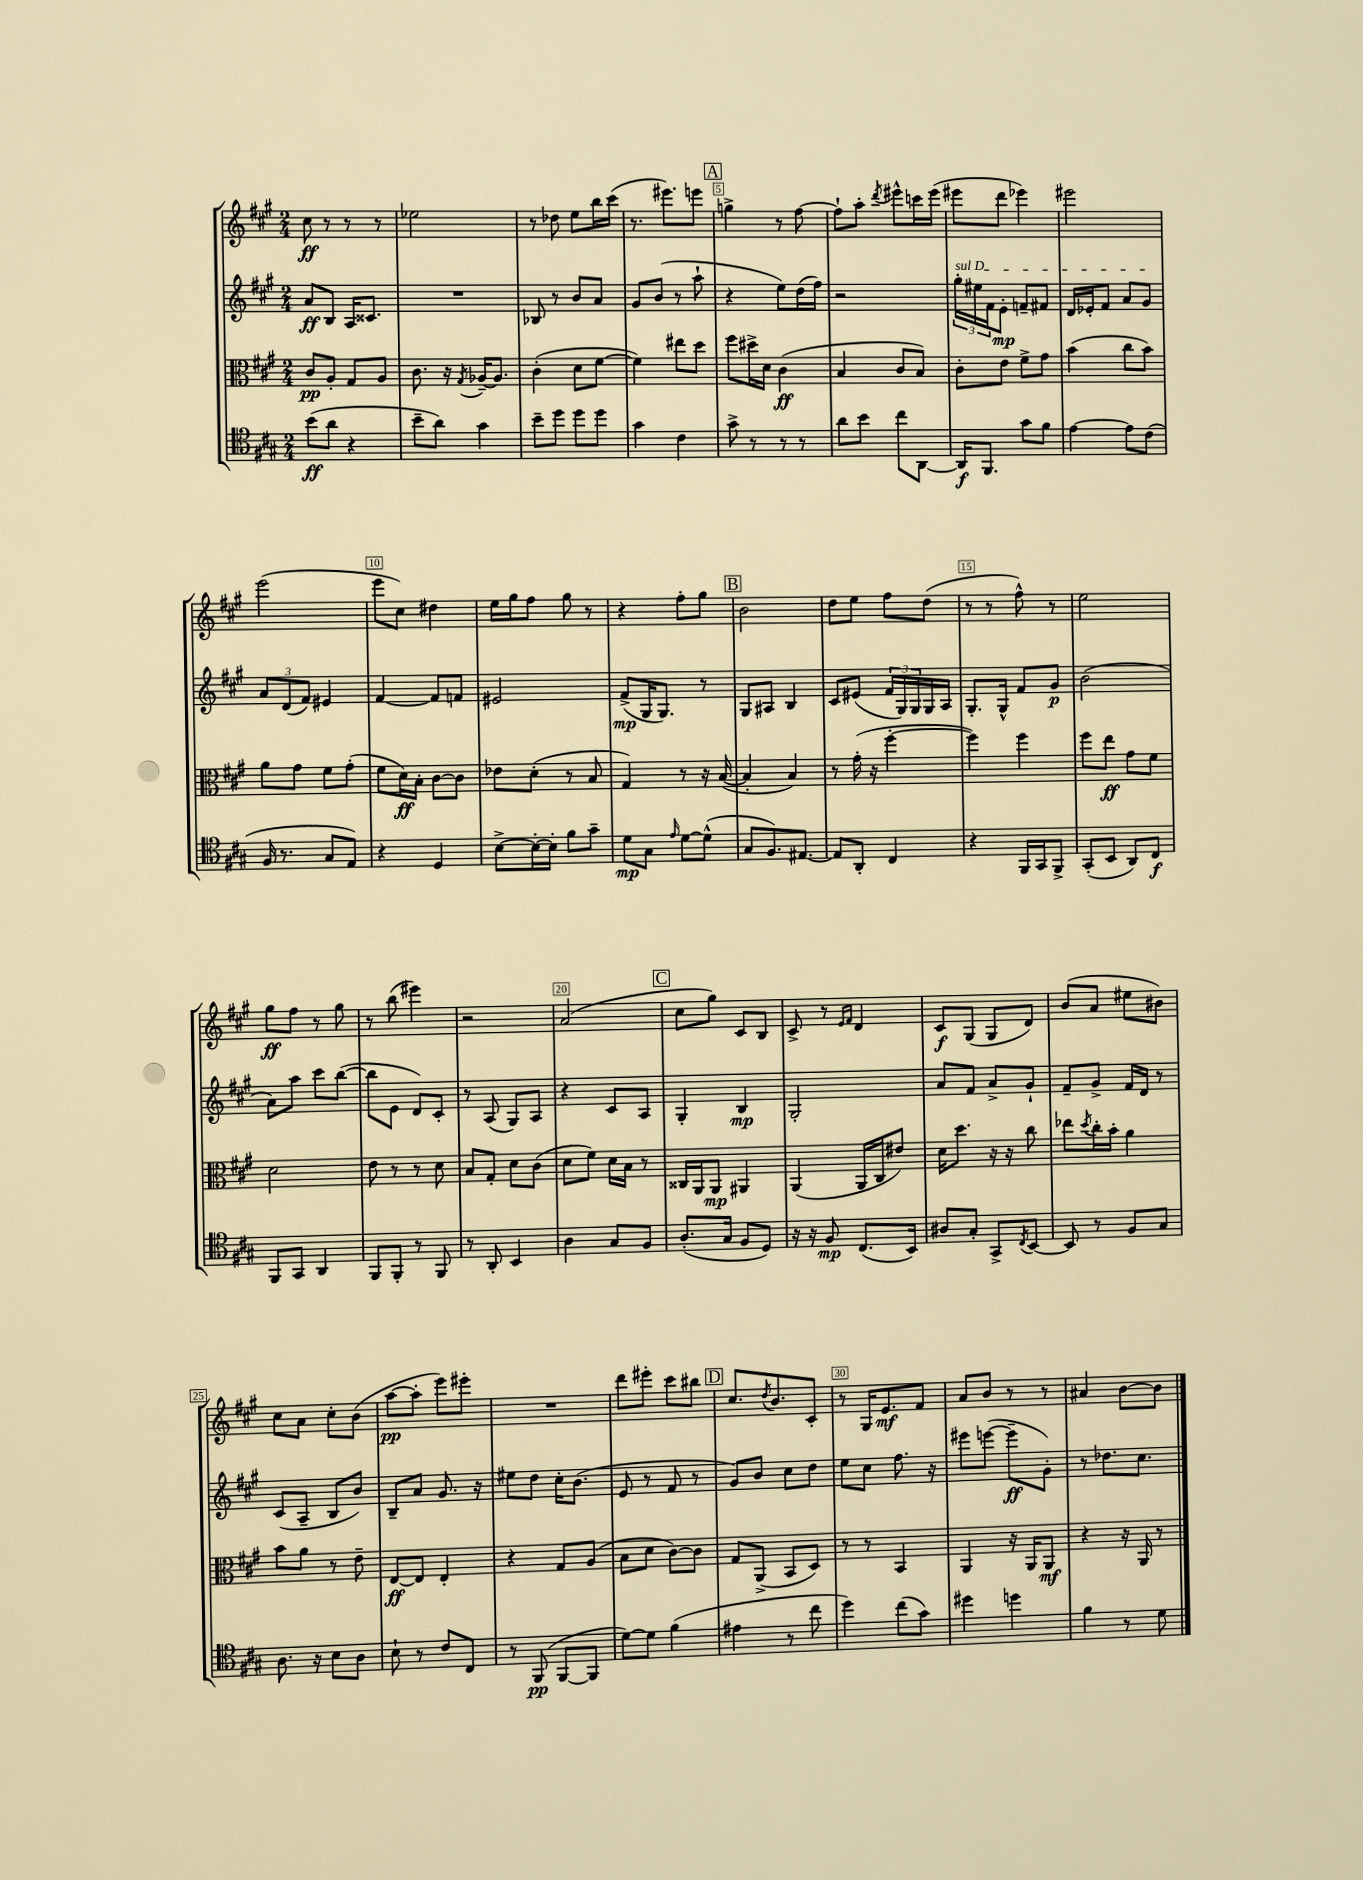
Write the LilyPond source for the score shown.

<<
\new StaffGroup <<
\new Staff = "s0" {
    \clef treble \key a \major \numericTimeSignature \time 2/4
    cis''8\ff r8 r8 r8 |
    ees''2 |
    r8 des''8 e''8 b''16 cis'''16( |
    r8. eis'''8.) e'''8 |
    \mark \markup { \box "A" } g''4-> r8 fis''8~ |
    fis''8-! a''8-. \acciaccatura { d'''8 } eis'''8-^ c'''16 eis'''16( |
    eis'''8 d'''8 ees'''4) |
    eis'''2 |
    e'''2( |
    e'''8 cis''8) dis''4 |
    e''16 gis''16 fis''8 gis''8 r8 |
    r4 fis''8-. gis''8 |
    \mark \markup { \box "B" } b'2 |
    d''8 e''8 fis''8 d''8( |
    r8 r8 fis''8-^) r8 |
    e''2 |
    gis''8\ff fis''8 r8 gis''8 |
    r8 b''8( eis'''4) |
    r2 |
    a'2( |
    \mark \markup { \box "C" } cis''8 gis''8) cis'8 b8 |
    cis'8-> r8 \grace { e'16 fis'16 } d'4 |
    cis'8\f gis8( gis8 d'8) |
    b'8( a'8 eis''8 bis'8) |
    cis''8 a'8 cis''8-. b'8( |
    a''8~\pp a''8-. e'''8) eis'''8-. |
    R2 |
    d'''8 eis'''8-. cis'''8 bis''8 |
    \mark \markup { \box "D" } cis''8. \acciaccatura { d''8 } b'8. cis'8-. |
    r8 gis16 e'8.\mf fis'8 |
    a'8 b'8 r8 r8 |
    ais'4 b'8~ b'8 \bar "|." |
}
\new Staff = "s1" {
    \clef treble \key a \major \numericTimeSignature \time 2/4
    a'8\ff b8 a16 cisis'8. |
    R2 |
    bes8 r8 b'8 a'8 |
    gis'8 b'8( r8 a''8-! |
    \mark \markup { \box "A" } r4 e''8) d''16( fis''16) |
    r2 |
    \tuplet 3/2 { \once \override TextSpanner.bound-details.left.text = \markup { \italic "sul D" } gis''16-.\startTextSpan eis''16 fis'16 } e'8-.\mp f'8-- fis'8 |
    d'16 ees'16-. fis'8 a'8 gis'8\stopTextSpan |
    \tuplet 3/2 { a'8 d'8( fis'8) } eis'4 |
    fis'4~ fis'8 f'8 |
    eis'2 |
    fis'8->\mp( gis16 gis8.) r8 |
    \mark \markup { \box "B" } gis8 ais8 b4 |
    cis'8 eis'8( \tuplet 3/2 { fis'16 gis16) gis16 } gis16 a16 |
    gis8.-. gis16-^ fis'8 gis'8\p |
    b'2( |
    a'8) a''8 cis'''8 b''8~( |
    b''8 e'8 d'8) cis'8-. |
    r8 a8( gis8) a8 |
    r4 cis'8 a8 |
    \mark \markup { \box "C" } gis4-. b4\mp |
    gis2-. |
    a'8 fis'8 a'8-> gis'8-! |
    fis'8-- gis'8-> fis'16 d'16 r8 |
    cis'8( a8-- b8 b'8) |
    b8-- a'8 gis'8. r16 |
    eis''8 d''8 cis''16-. b'8.( |
    e'8 r8 fis'8 r8 |
    \mark \markup { \box "D" } gis'8) b'8 cis''8 d''8 |
    e''8 cis''8 fis''8. r16 |
    eis'''8 e'''8~( e'''8--\ff gis'8-.) |
    r8 des''8. cis''8. \bar "|." |
}
\new Staff = "s2" {
    \clef alto \key a \major \numericTimeSignature \time 2/4
    cis'8\pp a8-. gis8 a8 |
    cis'8. r16 \acciaccatura { gis8 } aes16~-- aes8. |
    cis'4-.( d'8 fis'8~ |
    fis'4) eis''8 d''8 |
    \mark \markup { \box "A" } fis''8 dis''16-> d'16 cis'4\ff( |
    b4 cis'8 b8) |
    cis'8-. e'8 fis'8-> gis'8 |
    b'4( cis''8 b'8) |
    a'8 gis'8 fis'8 gis'8-.( |
    fis'8 d'16\ff) b16-. cis'8~ cis'8 |
    ees'8 d'8-.( r8 b8 |
    gis4) r8 r16 b16~( |
    \mark \markup { \box "B" } b4-. b4) |
    r8 gis'16-.( r16 fis''4~-. |
    fis''4) fis''4 |
    fis''8 e''8\ff gis'8 fis'8 |
    d'2 |
    e'8 r8 r8 d'8 |
    b8 gis8-. d'8 cis'8( |
    d'8 fis'8) d'16 b16 r8 |
    \mark \markup { \box "C" } cisis16 a,16 a,8\mp ais,4 |
    a,4( a,16 cis16 eis'8) |
    d'16 d''8. r16 r16 cis''8 |
    ees''8 \acciaccatura { d''8 } cis''16-. b'16-. a'4 |
    b'8 a'8 r8 e'8-- |
    e8~\ff e8 e4-. |
    r4 gis8 a8( |
    b8 d'8 cis'8~) cis'8 |
    \mark \markup { \box "D" } gis8 a,8->( b,8 d8) |
    r8 r8 b,4 |
    a,4 r16 a,16 a,8\mf |
    r4 r16 a,16 r8 \bar "|." |
}
\new Staff = "s3" {
    \clef tenor \key a \major \numericTimeSignature \time 2/4
    b'8\ff( a'8 r4 |
    b'8-- a'8) gis'4 |
    b'8-- d''8 d''8 d''8 |
    gis'4 cis'4 |
    \mark \markup { \box "A" } gis'8-> r8 r8 r8 |
    a'8 b'8 cis''8 a,8~ |
    a,16\f fis,8. gis'8 fis'8 |
    e'4~ e'8 cis'8( |
    fis16 r8. gis8 e8) |
    r4 d4 |
    b8~-> b16~-. b16-. fis'8 gis'8-- |
    d'8\mp gis8 \grace { e'16 } d'8~ d'8-^( |
    \mark \markup { \box "B" } gis8 fis8.) eis8.~ |
    eis8 a,8-. cis4 |
    r4 fis,16 gis,16 fis,8-> |
    gis,8-.( b,8 a,8) cis8\f |
    fis,8 gis,8 a,4 |
    fis,8 fis,8-. r8 fis,8 |
    r8 a,8-. b,4 |
    a4 gis8 fis8 |
    \mark \markup { \box "C" } a8.-.( gis16 fis8 d8) |
    r16 r16 fis8\mp cis8.( b,16) |
    ais8 gis8-. gis,8-> \acciaccatura { cis8 } b,8~ |
    b,8 r8 fis8 gis8 |
    a8. r16 b8 a8 |
    b8-! r8 cis'8 cis8 |
    r8 fis,8\pp( fis,8~ fis,8 |
    d'8~) d'8 fis'4( |
    \mark \markup { \box "D" } eis'4 r8 cis''8 |
    d''4) cis''8( gis'8) |
    dis''4 d''4 |
    fis'4 r8 d'8 \bar "|." |
}
>>
>>
\layout { \context { \Score \override BarNumber.break-visibility = ##(#f #t #t) barNumberVisibility = #(every-nth-bar-number-visible 5) \override BarNumber.stencil = #(make-stencil-boxer 0.1 0.3 ly:text-interface::print) } }
